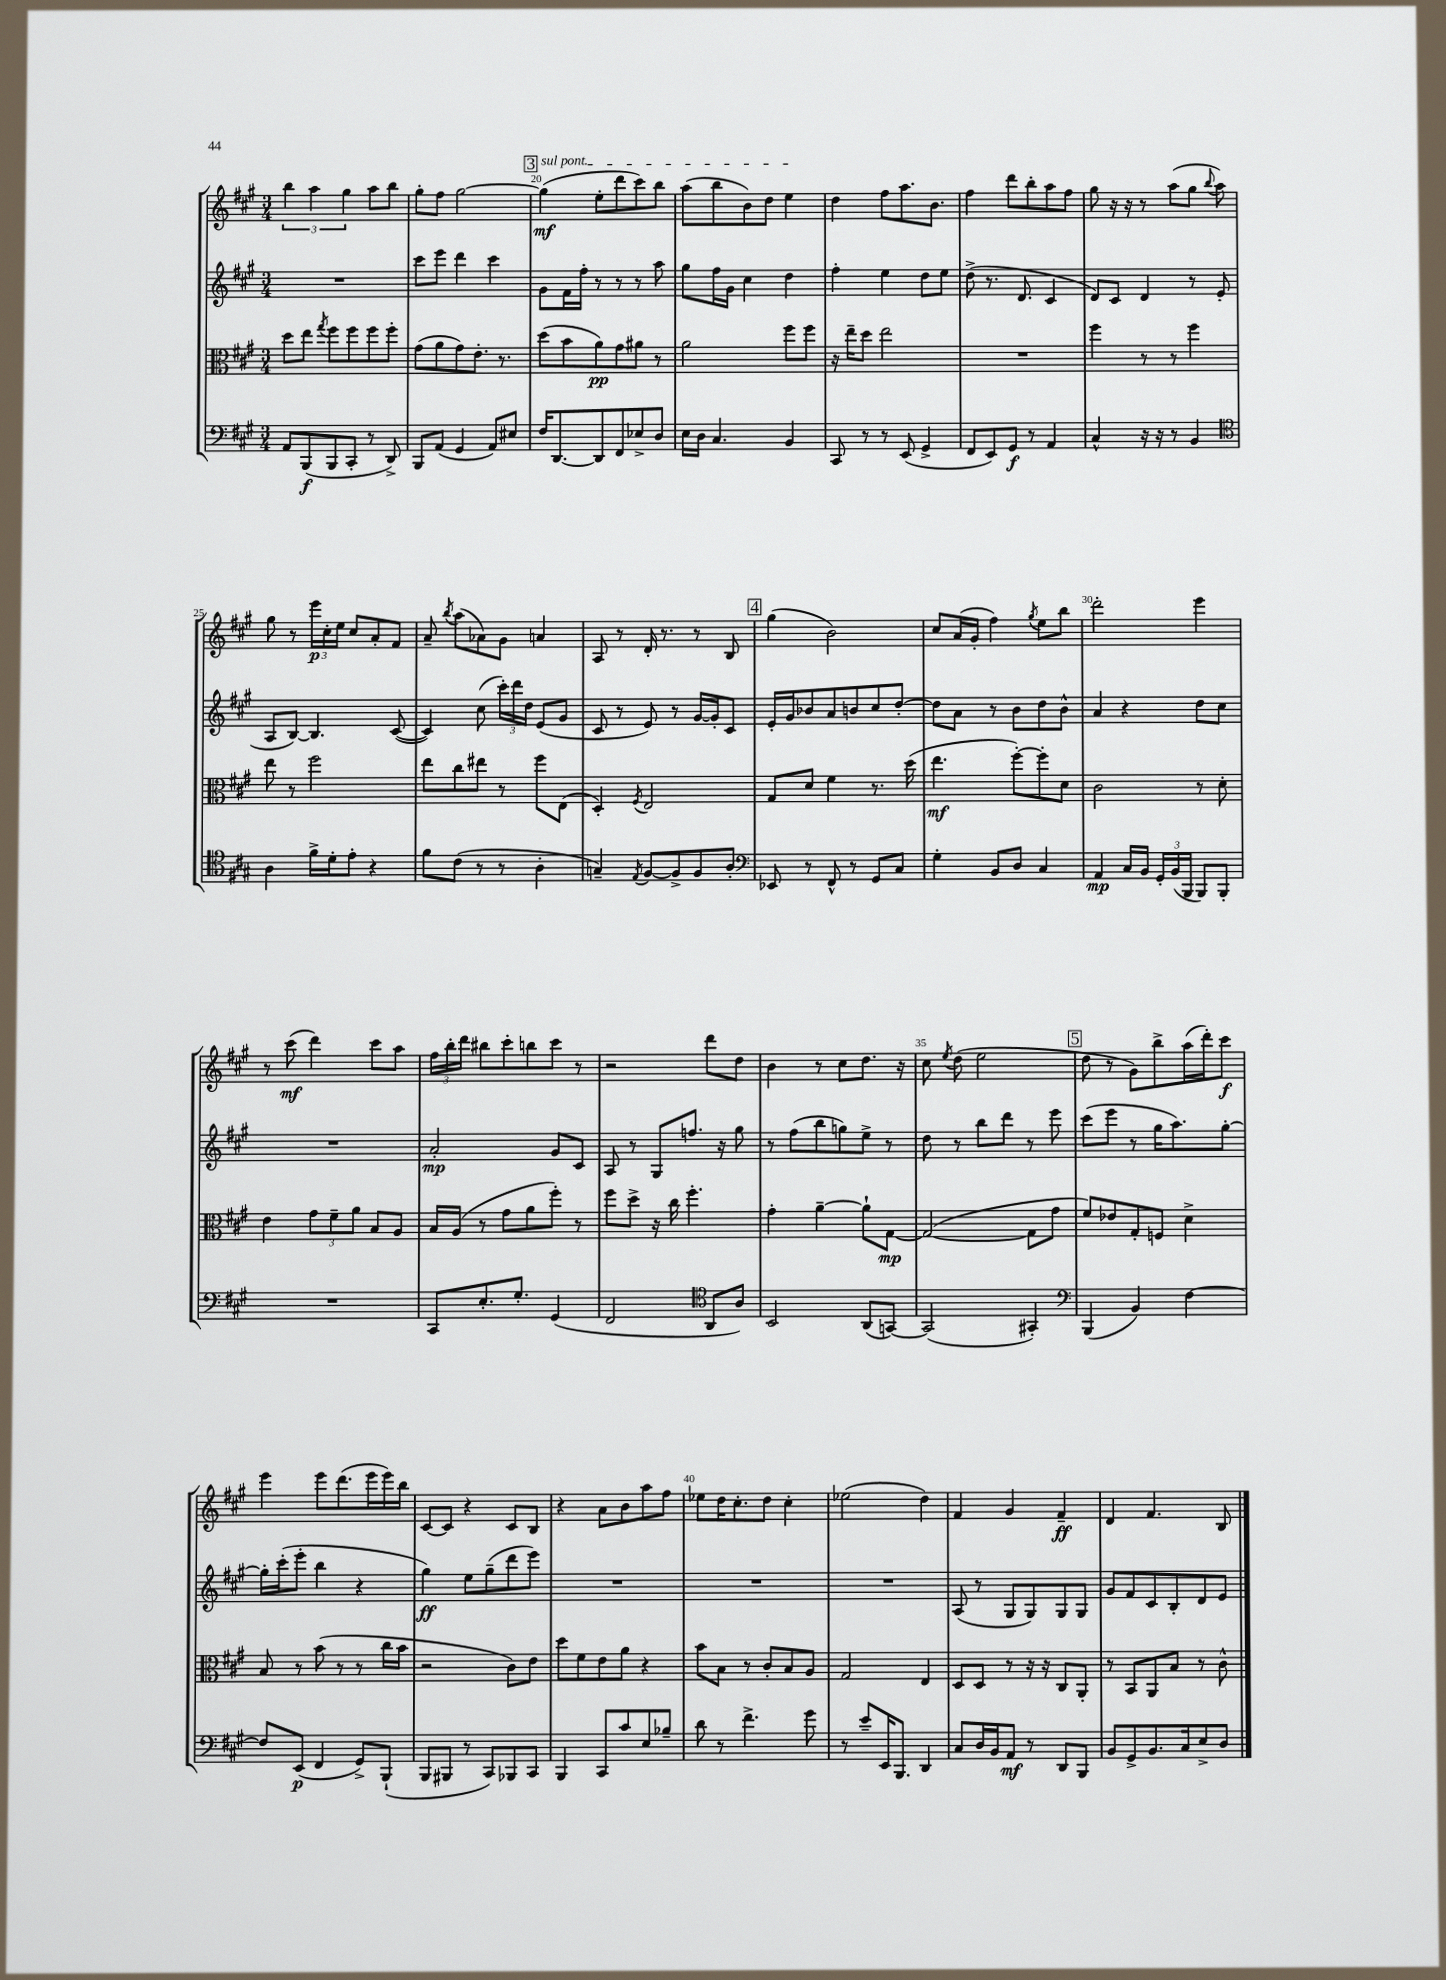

**kern	**dynam	**kern	**dynam	**kern	**dynam	**kern	**dynam
*part4	*part4	*part3	*part3	*part2	*part2	*part1	*part1
*staff4	*staff4	*staff3	*staff3	*staff2	*staff2	*staff1	*staff1
*clefF4	*	*clefC3	*	*clefG2	*	*clefG2	*
*k[f#c#g#]	*	*k[f#c#g#]	*	*k[f#c#g#]	*	*k[f#c#g#]	*
*M3/4	*	*M3/4	*	*M3/4	*	*M3/4	*
=18	=18	=18	=18	=18	=18	=18	=18
8AA/L	.	8dd\L	.	2.r	.	6bb\	.
(8BBB/	f	8ee\J	.	.	.	.	.
.	.	.	.	.	.	6aa\	.
.	.	8qgg#/	.	.	.	.	.
8BBB/	.	8ff#\L	.	.	.	.	.
.	.	.	.	.	.	6gg#\	.
8CC#'/J	.	8ff#\	.	.	.	.	.
8r	.	8ff#\	.	.	.	8aa\L	.
8DD^/)	.	8ff#'\J	.	.	.	8bb\J	.
=19	=19	=19	=19	=19	=19	=19	=19
8BBB/L	.	(8g#\L	.	8ccc#\L	.	8gg#'\L	.
(8AA/J	.	8a\	.	8eee\J	.	8ff#\J	.
4GG#/	.	8g#\)	.	4ddd\	.	[2gg#\	.
.	.	8.e'\J	.	.	.	.	.
8AA/L)	.	.	.	4ccc#\	.	.	.
.	.	8.r	.	.	.	.	.
8E#X/J	.	.	.	.	.	.	.
!!LO:REH:place=s1:t=3
=20	=20	=20	=20	=20	=20	=20	=20
!	!	!	!	!	!	!LO:TX:a:i:t=sul pont.	!
16F#/KL	.	(8dd\L	.	8g#\L	.	(4gg#\]	mf
[8.DD/	.	.	.	.	.	.	.
.	.	8b\	.	16f#\L	.	.	.
.	.	.	.	16ff#'\JJ	.	.	.
8DD/]	.	8a\)	pp	8r	.	8ee'\L	.
8FF#/	.	8g#\	.	8r	.	8ddd\	.
8E-X^/	.	8a#X\J	.	8r	.	8ccc#\)	.
8D/J	.	8r	.	8aa\	.	8bb\J	.
=21	=21	=21	=21	=21	=21	=21	=21
16E\LL	.	2a\	.	8gg#\L	.	(8aa\L	.
16D\JJ	.	.	.	.	.	.	.
4.C#/	.	.	.	16ff#\L	.	8bb\	.
.	.	.	.	16g#\JJ	.	.	.
.	.	.	.	4cc#\	.	8b\)	.
.	.	.	.	.	.	8dd\J	.
4BB/	.	8ff#\L	.	4dd\	.	4ee\	.
.	.	8ff#\J	.	.	.	.	.
=22	=22	=22	=22	=22	=22	=22	=22
8CC#/	.	16r	.	4ff#'\	.	4dd\	.
.	.	16ee~\KL	.	.	.	.	.
8r	.	8dd\J	.	.	.	.	.
8r	.	2ee\	.	4ee\	.	8ff#\L	.
(8EE/	.	.	.	.	.	8.aa\	.
4GG#^/	.	.	.	8dd\L	.	.	.
.	.	.	.	.	.	8.b\J	.
.	.	.	.	8ee\J	.	.	.
=23	=23	=23	=23	=23	=23	=23	=23
8FF#/L	.	2.r	.	(8dd^\	.	4ff#\	.
8EE/)	.	.	.	8.r	.	.	.
8GG#/J	f	.	.	.	.	8ddd\L	.
.	.	.	.	8.d/	.	.	.
8r	.	.	.	.	.	8bb'\	.
4AA/	.	.	.	4c#/	.	8aa\	.
.	.	.	.	.	.	8ff#\J	.
=24	=24	=24	=24	=24	=24	=24	=24
4C#^^/	.	4ff#\	.	8d/L)	.	8gg#\	.
.	.	.	.	8c#/J	.	16r	.
.	.	.	.	.	.	16r	.
16r	.	8r	.	4d/	.	8r	.
16r	.	.	.	.	.	.	.
8r	.	8r	.	.	.	(8aa\L	.
4BB/	.	4ff#\	.	8r	.	8gg#\J	.
.	.	.	.	.	.	8qqbb/	.
.	.	.	.	(8e/	.	8aa\)	.
!!LO:LB:g=z
=25	=25	=25	=25	=25	=25	=25	=25
*clefC4	*	*	*	*	*	*	*
4A\	.	8ee\	.	8A/L	.	8gg#\	.
.	.	8r	.	[8B/J)	.	8r	.
16f#^\LL	.	2ff#\	.	4.B/]	.	24eee\LL	p
.	.	.	.	.	.	24cc#'\	.
16d'\J	.	.	.	.	.	.	.
.	.	.	.	.	.	24ee\JJ	.
8e'\J	.	.	.	.	.	8cc#/L	.
4r	.	.	.	.	.	8a'/	.
.	.	.	.	([8c#/	.	8f#/J	.
=26	=26	=26	=26	=26	=26	=26	=26
8f#\L	.	8ee\L	.	4c#/])	.	8a~/	.
.	.	.	.	.	.	8qbb/	.
(8c#\J	.	8cc#\	.	.	.	(8aa\L	.
8r	.	8ee#X\J	.	(8cc#\	.	8a-X\)	.
8r	.	8r	.	24ccc#'\LL)	.	8g#\J	.
.	.	.	.	24ddd\	.	.	.
.	.	.	.	24dd\JJ	.	.	.
4A'\	.	8ff#\L	.	(8e/L	.	4an/	.
.	.	(8E\J	.	8g#/J	.	.	.
=27	=27	=27	=27	=27	=27	=27	=27
4Gn~/)	.	4D'/)	.	8c#/	.	8A/	.
.	.	.	.	8r	.	8r	.
8qE/	.	8qF#/	.	.	.	.	.
[8F#/L	.	2E/	.	8e/)	.	16d'/	.
.	.	.	.	.	.	8.r	.
8F#^/]	.	.	.	8r	.	.	.
8F#/	.	.	.	[16g#/LL	.	8r	.
.	.	.	.	16g#'/J]	.	.	.
8A'/J	.	.	.	8c#/J	.	8B/	.
!!LO:REH:place=s1:t=4
=28	=28	=28	=28	=28	=28	=28	=28
*clefF4	*	*	*	*	*	*	*
8EE-X/	.	8G#/L	.	16e'/LL	.	(4gg#\	.
.	.	.	.	16g#/J	.	.	.
8r	.	8d/J	.	8b-X/	.	.	.
8FF#^^/	.	4f#\	.	8a/	.	2b\)	.
8r	.	.	.	8bn/	.	.	.
8GG#/L	.	8.r	.	8cc#/	.	.	.
8C#/J	.	.	.	[8dd'/J	.	.	.
.	.	(16dd\	.	.	.	.	.
=29	=29	=29	=29	=29	=29	=29	=29
4G#'\	.	4.ee\	mf	8dd\L]	.	8cc#/L	.
.	.	.	.	8a\J	.	(16a/L	.
.	.	.	.	.	.	16g#'/JJ	.
8BB/L	.	.	.	8r	.	4ff#\)	.
8D/J	.	[8ff#'\L)	.	8b\L	.	.	.
.	.	.	.	.	.	8qgg#/	.
4C#/	.	8ff#'\]	.	8dd\	.	8ee\L	.
.	.	8d\J	.	8b^^\J	.	8bb\J	.
=30	=30	=30	=30	=30	=30	=30	=30
4AA/	mp	2c#\	.	4a/	.	2ddd'\	.
16C#/LL	.	.	.	4r	.	.	.
16BB/JJ	.	.	.	.	.	.	.
24GG#'/LL	.	.	.	.	.	.	.
(24BB/	.	.	.	.	.	.	.
24BBB/JJ	.	.	.	.	.	.	.
8BBB/L)	.	8r	.	8dd\L	.	4eee\	.
8BBB'/J	.	8d'\	.	8cc#\J	.	.	.
!!LO:LB:g=z
=31	=31	=31	=31	=31	=31	=31	=31
2.r	.	4e\	.	2.r	.	8r	.
.	.	.	.	.	.	(8ccc#\	mf
.	.	12g#\L	.	.	.	4ddd\)	.
.	.	12f#~\	.	.	.	.	.
.	.	12a\J	.	.	.	.	.
.	.	8B/L	.	.	.	8ccc#\L	.
.	.	8A/J	.	.	.	8aa\J	.
=32	=32	=32	=32	=32	=32	=32	=32
8CC#/L	.	16B/LL	.	2a'/	mp	24ff#\LL	.
.	.	.	.	.	.	24bb'\	.
.	.	(16A/JJ	.	.	.	.	.
.	.	.	.	.	.	24ddd\JJ	.
8.E'/	.	8r	.	.	.	8bb#X\L	.
.	.	8g#\L	.	.	.	8ccc#'\	.
8.G#'/J	.	.	.	.	.	.	.
.	.	8a\	.	.	.	8bbn\	.
(4GG#/	.	8ff#'\J)	.	8g#/L	.	8ccc#\J	.
.	.	8r	.	8c#/J	.	8r	.
=33	=33	=33	=33	=33	=33	=33	=33
2FF#/	.	8ff#\L	.	8A/	.	2r	.
.	.	8dd^\J	.	8r	.	.	.
.	.	16r	.	8G#/L	.	.	.
.	.	16cc#\	.	.	.	.	.
.	.	4.ff#'\	.	8.ffn/J	.	.	.
*clefC4	*	*	*	*	*	*	*
8AA/L	.	.	.	.	.	8ddd\L	.
.	.	.	.	16r	.	.	.
8A/J)	.	.	.	8gg#\	.	8dd\J	.
=34	=34	=34	=34	=34	=34	=34	=34
2BB/	.	4g#'\	.	8r	.	4b\	.
.	.	.	.	(8ff#\L	.	.	.
.	.	[4a~\	.	8bb\	.	8r	.
.	.	.	.	8ggn\)	.	8cc#\L	.
(8AA/L	.	8a`\L]	.	8ee^\J	.	8.dd\J	.
[8GGn/J)	.	[8G#\J	mp	8r	.	.	.
.	.	.	.	.	.	16r	.
=35	=35	=35	=35	=35	=35	=35	=35
(2GG/]	.	(2G#/_	.	8dd\	.	8cc#\	.
.	.	.	.	.	.	8qee/	.
.	.	.	.	8r	.	(8dd\	.
.	.	.	.	8bb\L	.	2ee\	.
.	.	.	.	8ddd\J	.	.	.
4GG#X'/)	.	8G#\L]	.	8r	.	.	.
.	.	8g#\J	.	8eee\	.	.	.
!!LO:REH:place=s1:t=5
=36	=36	=36	=36	=36	=36	=36	=36
*clefF4	*	*	*	*	*	*	*
(4BBB/	.	8f#/L)	.	(8ccc#\L	.	8dd\	.
.	.	8e-X/	.	8eee\J	.	8r	.
4BB/)	.	8G#'/	.	8r	.	8g#\L)	.
.	.	8Fn/J	.	16gg#\KL	.	8bb^\	.
.	.	.	.	8.aa\)	.	.	.
[4F#\	.	4d^\	.	.	.	(16aa\L	.
.	.	.	.	.	.	16ddd'\J)	.
.	.	.	.	[8gg#'\J	.	8ccc#\J	f
!!LO:LB:g=z
=37	=37	=37	=37	=37	=37	=37	=37
8F#/L]	.	8B/	.	16gg#'\LL]	.	4eee\	.
.	.	.	.	(16ccc#'\J	.	.	.
(8EE/J	p	8r	.	8eee'\J	.	.	.
4FF#/	.	(8b\	.	4bb\	.	8eee\L	.
.	.	8r	.	.	.	(8.ddd\	.
8GG#^/L)	.	8r	.	4r	.	.	.
.	.	.	.	.	.	16eee\L	.
(8BBB`/J	.	16cc#\LL	.	.	.	16eee\)	.
.	.	16b\JJ	.	.	.	16bb\JJ	.
=38	=38	=38	=38	=38	=38	=38	=38
8BBB/L	.	2r	.	4gg#\)	ff	[8c#/L	.
8BBB#X/J	.	.	.	.	.	8c#/J]	.
8r	.	.	.	8ee\L	.	4r	.
8CC#/L)	.	.	.	(8gg#~\	.	.	.
8BBB-X/	.	8c#\L)	.	8ddd\	.	8c#/L	.
8CC#/J	.	8e\J	.	8eee\J)	.	8B/J	.
=39	=39	=39	=39	=39	=39	=39	=39
4BBB/	.	8dd\L	.	2.r	.	4r	.
.	.	8f#\	.	.	.	.	.
8CC#/L	.	8e\	.	.	.	8a\L	.
8c#/	.	8a\J	.	.	.	8b\	.
8E/	.	4r	.	.	.	8aa\	.
8B-X~/J	.	.	.	.	.	8ff#\J	.
=40	=40	=40	=40	=40	=40	=40	=40
8d\	.	8b\L	.	2.r	.	8ee-X\L	.
8r	.	8B\J	.	.	.	16dd\K	.
.	.	.	.	.	.	8.cc#'\	.
4.f#^\	.	8r	.	.	.	.	.
.	.	8c#'/L	.	.	.	8dd\J	.
.	.	8B/	.	.	.	4cc#'\	.
8g#\	.	8A/J	.	.	.	.	.
=41	=41	=41	=41	=41	=41	=41	=41
8r	.	2G#/	.	2.r	.	(2ee-X\	.
8e~/L	.	.	.	.	.	.	.
16EE/K	.	.	.	.	.	.	.
8.BBB/J	.	.	.	.	.	.	.
4DD/	.	4E/	.	.	.	4dd\)	.
=42	=42	=42	=42	=42	=42	=42	=42
8C#/L	.	8D/L	.	(8A/	.	4f#/	.
16D/L	.	8D/J	.	8r	.	.	.
16BB/J	.	.	.	.	.	.	.
8AA/J	mf	8r	.	8G#/L	.	4g#/	.
8r	.	16r	.	8G#/)	.	.	.
.	.	16r	.	.	.	.	.
8DD/L	.	8C#/L	.	8G#/	.	4f#~/	ff
8BBB/J	.	8AA'/J	.	8G#/J	.	.	.
=43	=43	=43	=43	=43	=43	=43	=43
8BB/L	.	8r	.	8g#/L	.	4d/	.
8GG#^/	.	8BB/L	.	8f#/	.	.	.
8.BB/	.	8AA/	.	8c#/	.	4.f#/	.
.	.	8B/J	.	8B'/	.	.	.
16C#/k	.	.	.	.	.	.	.
8E^/	.	8r	.	8d/	.	.	.
8D/J	.	8c#^^\	.	8e/J	.	8B/	.
==	==	==	==	==	==	==	==
*-	*-	*-	*-	*-	*-	*-	*-
